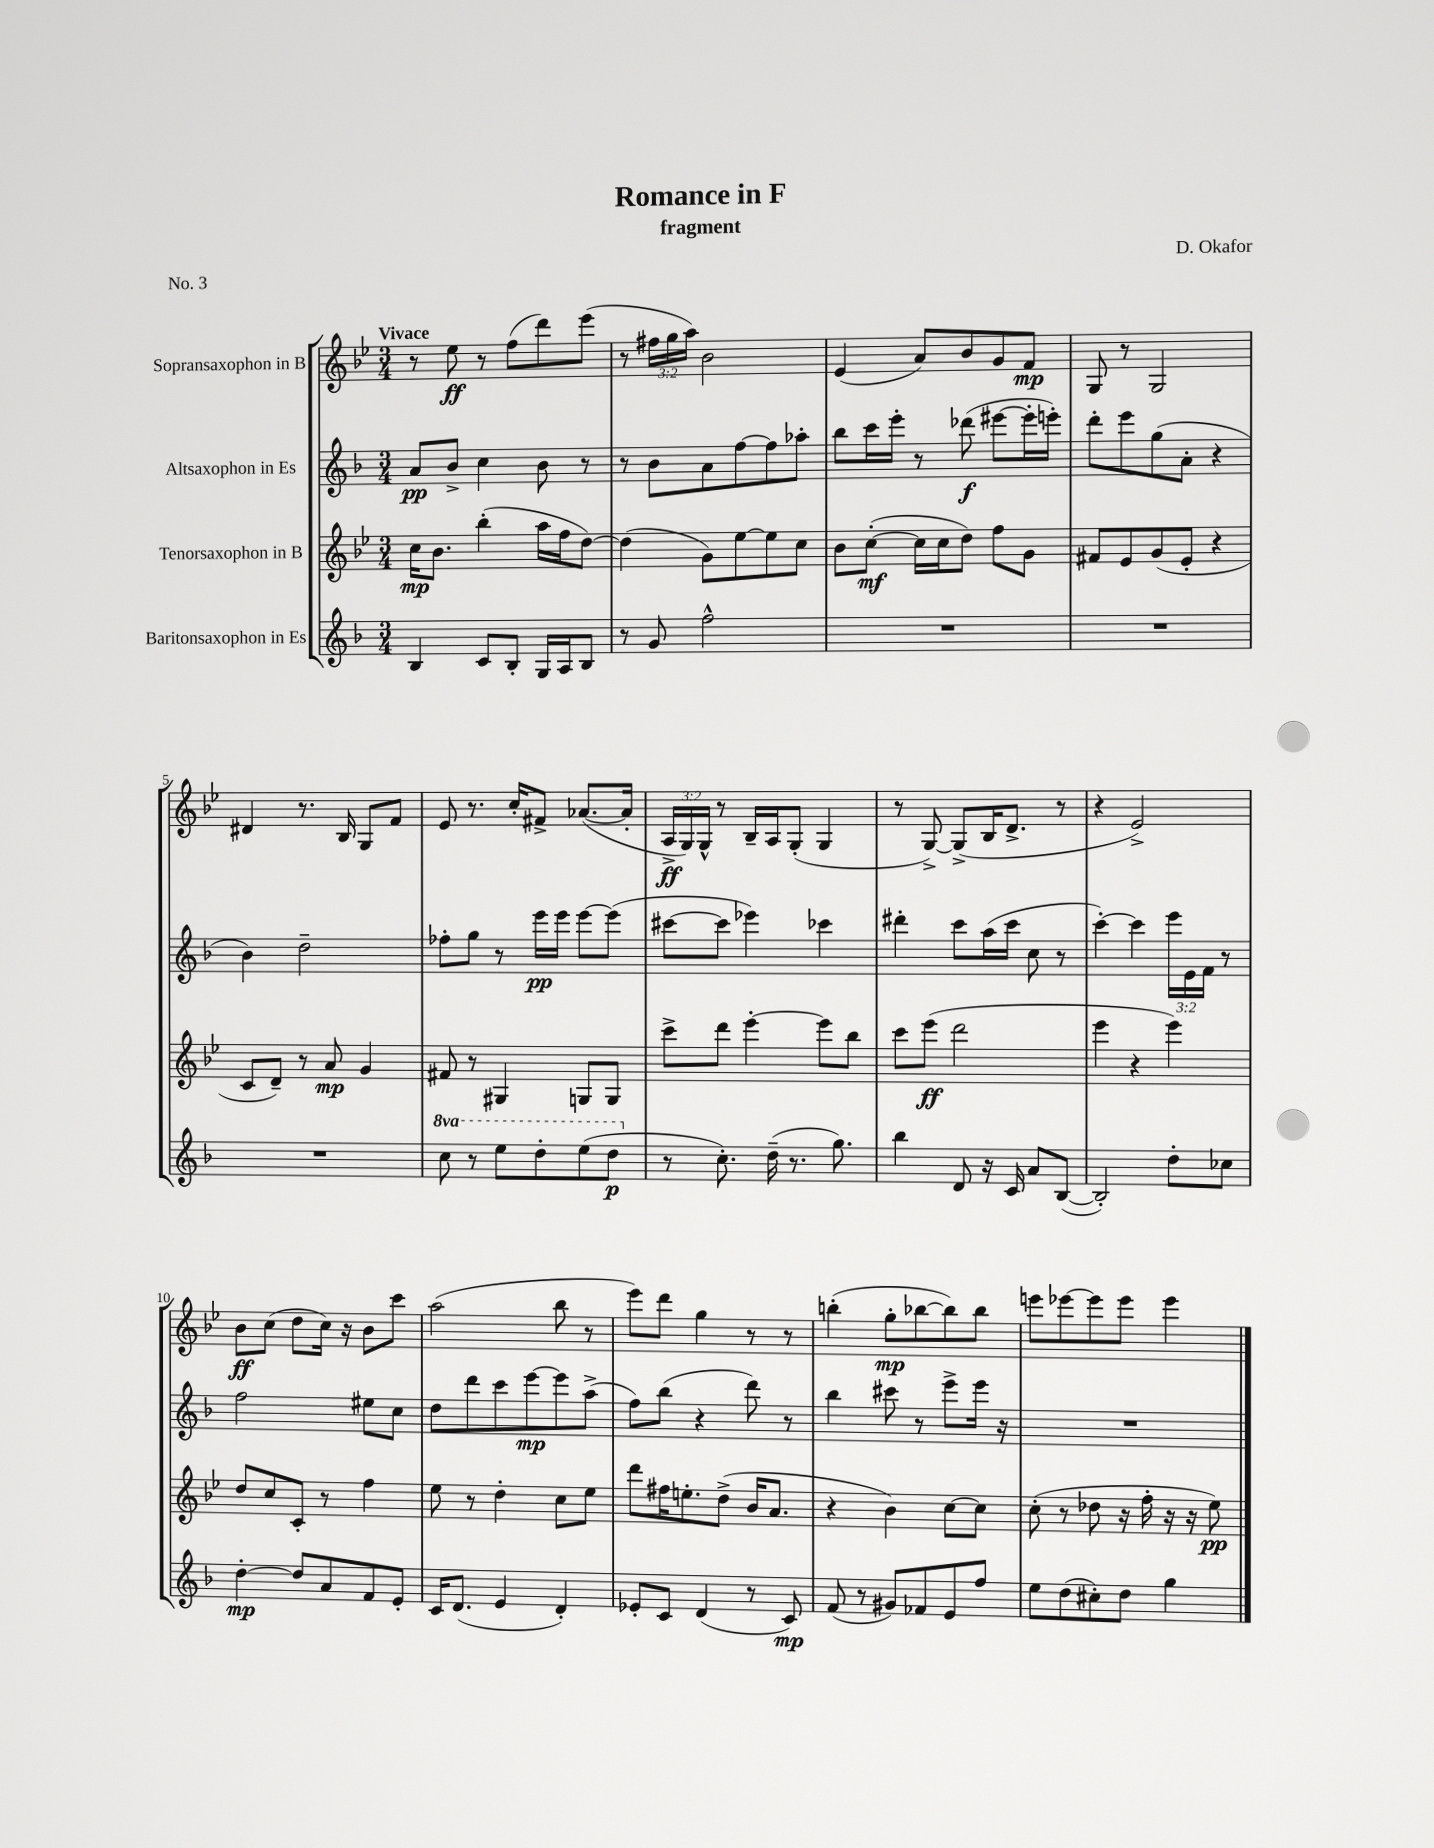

**kern	**kern	**kern	**kern
*staff4	*staff3	*staff2	*staff1
*clefG2	*clefG2	*clefG2	*clefG2
*k[b-]	*k[b-e-]	*k[b-]	*k[b-e-]
*M3/4	*M3/4	*M3/4	*M3/4
4B-	16cc	8a	8r
.	8.b-	.	.
.	.	8b-^	8ee-
8c	(4bb-'	4cc	8r
8B-'	.	.	(8ff
16G	16aa	8b-	8ddd)
16A	16ff	.	.
8B-	[8dd)	8r	(8eee-
=	=	=	=
8r	(4dd]	8r	8r
8g	.	8b-	24ff#
.	.	.	24gg
.	.	.	24aa)
2ff^^	8g)	8a	2b-
.	[8ee-	[8ff	.
.	8ee-]	8ff]	.
.	8cc	8aa-'	.
=	=	=	=
2.r	8b-	8bb-	(4e-
.	([8cc'	16ccc	.
.	.	16eee'	.
.	16cc]	8r	8a)
.	16cc	.	.
.	8dd)	(8ddd-	8b-
.	8ff	[8eee#	8g
.	8g	16eee#']	8f
.	.	16eee')	.
=	=	=	=
2.r	8f#	8ddd'	8G
.	8e-	8eee	8r
.	(8g	(8gg	2G
.	8e-'	8a'	.
.	4r	4r	.
=	=	=	=
2.r	8c	4b-)	4d#
.	8d~)	.	.
.	8r	2dd~	8.r
.	8a	.	.
.	.	.	16B-
.	4g	.	8G
.	.	.	8f
=	=	=	=
8ccc	8f#	8ff-'	8e-
8r	8r	8gg	8.r
8eee	4G#	8r	.
.	.	.	16cc'
8ddd'	.	16eee	8f#^
.	.	16eee	.
(8eee	8G	[8eee	([8.a-
8ddd	8G	(8eee]	.
.	.	.	16a-']
=	=	=	=
8r	8ccc^	[8ccc#	24A^
.	.	.	24G)
.	.	.	24G^^
8.cc')	8ddd	8ccc#]	8r
.	[4eee-'	4eee-)	16B-~
(16dd~	.	.	16A
8.r	.	.	(8G'
.	8eee-]	4ccc-	4G
8.gg)	.	.	.
.	8bb-	.	.
=	=	=	=
4bb-	8ccc	4ddd#'	8r
.	(8eee-	.	[8G^)
8d	2ddd	8ccc	(8G^]
16r	.	(16aa	16B-
16c	.	16ccc	8.d^
8a	.	8cc	.
([8B-	.	8r	8r
=	=	=	=
2B-'])	4eee-	[4ccc')	4r
.	4r	4ccc]	2e-^)
8dd'	4eee-)	24eee	.
.	.	24e	.
.	.	24f	.
8cc-	.	8r	.
=	=	=	=
[4dd'	8dd	2ff	8b-
.	8cc	.	(8cc
8dd]	8c'	.	8dd
8a	8r	.	16cc)
.	.	.	16r
8f	4ff	8ee#	8b-
8e'	.	8cc	8ccc
=	=	=	=
16c	8ee-	8dd	(2aa
(8.d	.	.	.
.	8r	8ddd	.
4e	4dd'	8ccc	.
.	.	[8eee	.
4d')	8cc	8eee]	8bb-
.	8ee-	(8aa^	8r
=	=	=	=
8e-'	8ddd	8ff)	8eee-)
8c	16ff#	(8bb-	8ddd
.	8.ee'	.	.
(4d	.	4r	4gg
.	(8dd^	.	.
8r	16b-	8ddd)	8r
.	8.a	.	.
8c)	.	8r	8r
=	=	=	=
(8f	4r	4bb-	(4bb'
8r	.	.	.
8g#)	4b-)	8ccc#	8gg'
8f-	.	8r	[8bb-
8e	[8cc	8eee^	8bb-])
8ff	8cc]	16eee	8bb-
.	.	16r	.
=	=	=	=
8ee	(8cc'	2.r	8eee
(8dd	8r	.	[8eee-
8cc#')	8dd-	.	8eee-]
8dd	16r	.	8eee-
.	16ff'	.	.
4gg	16r	.	4eee-
.	16r	.	.
.	8ee-)	.	.
==	==	==	==
*-	*-	*-	*-
